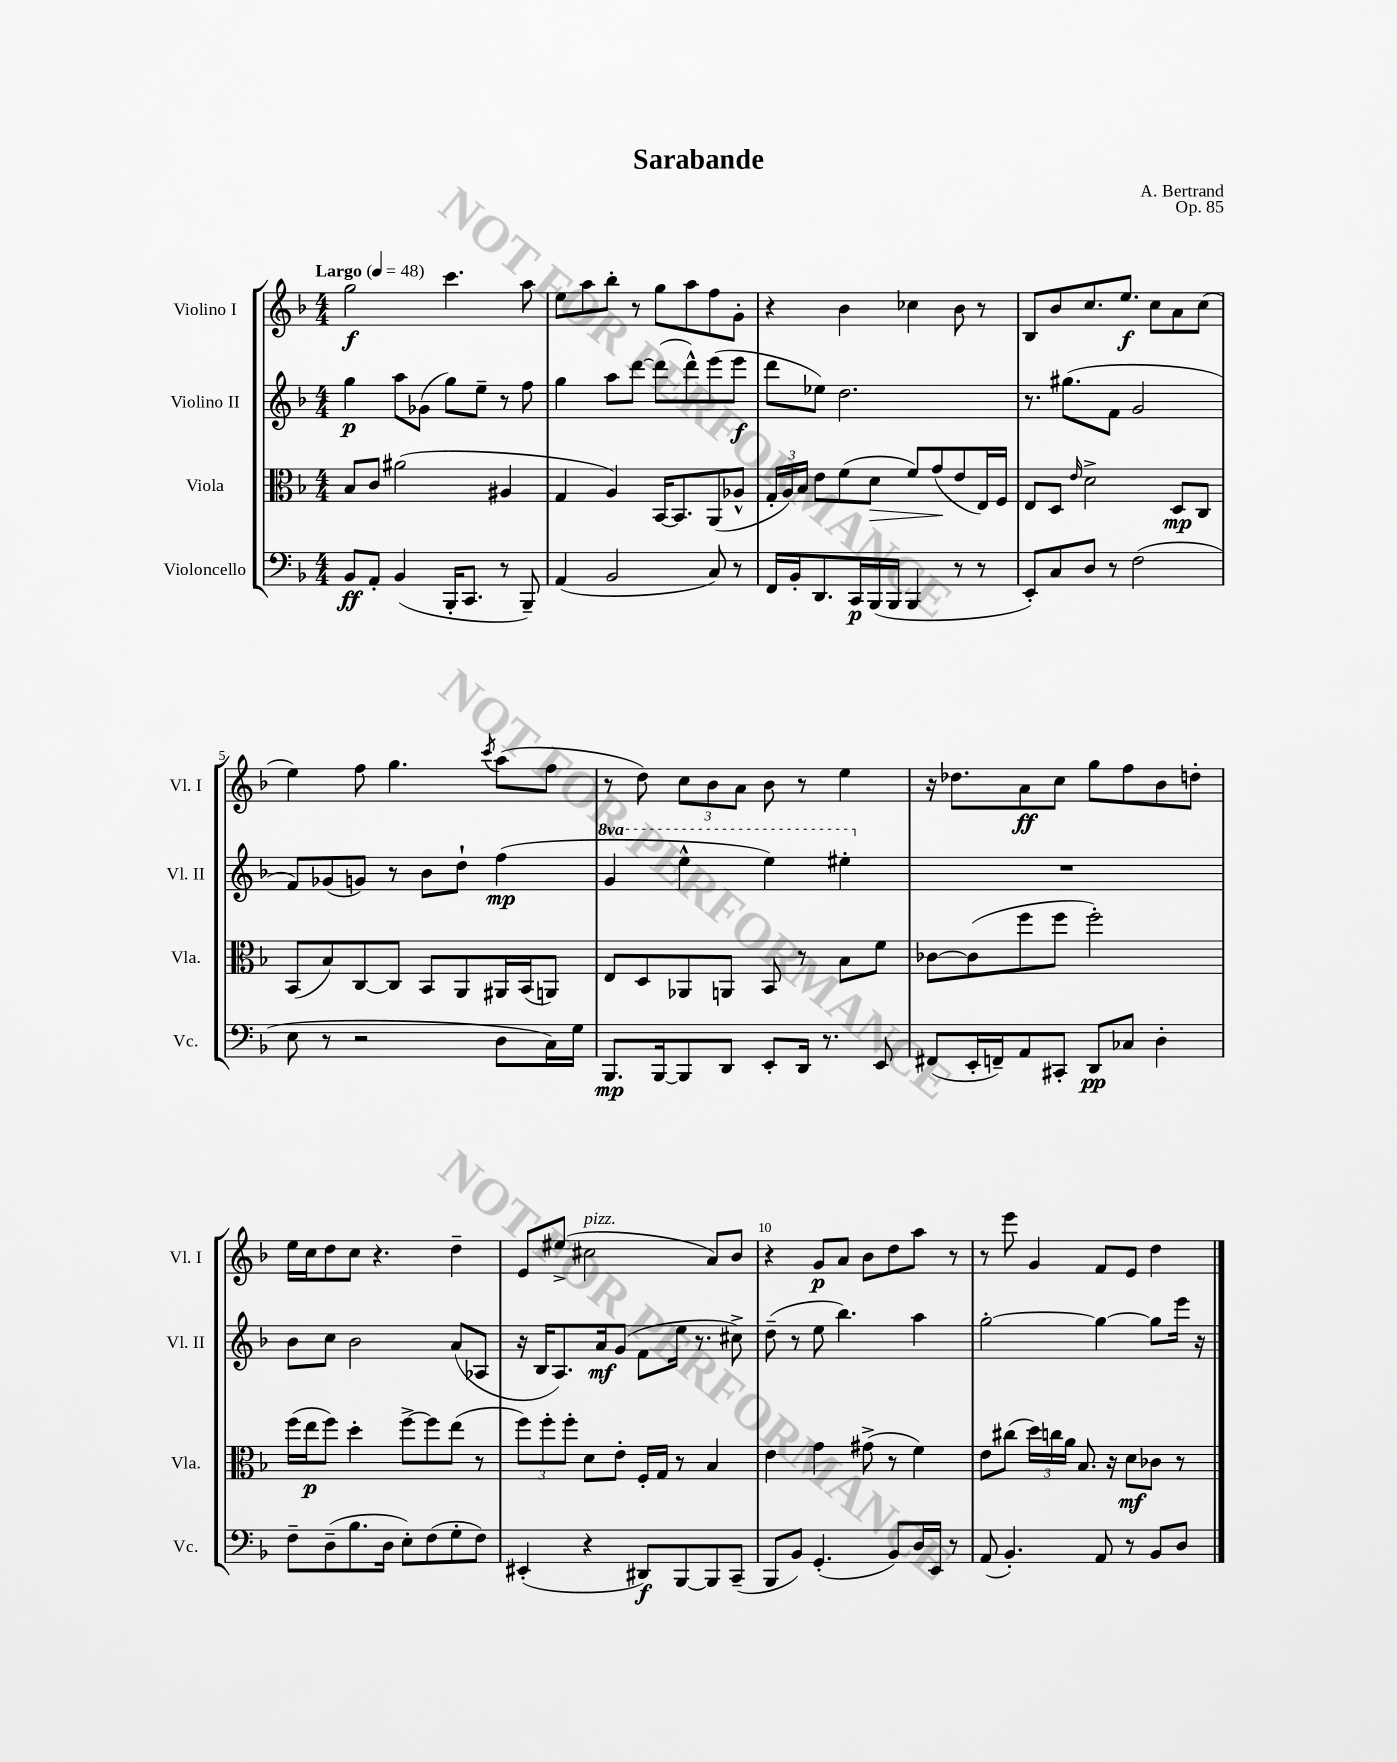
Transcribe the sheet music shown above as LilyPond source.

\header { title = "Sarabande" composer = "A. Bertrand" opus = "Op. 85" }
<<
\new StaffGroup <<
\new Staff = "s0" \with { instrumentName = "Violino I" shortInstrumentName = "Vl. I" } {
    \clef treble \key f \major \numericTimeSignature \time 4/4 \tempo "Largo" 4 = 48
    \autoBeamOff g''2\f c'''4. a''8 |
    e''8[ a''8 bes''8]-. r8 g''8[ a''8 f''8 g'8]-. |
    r4 bes'4 ces''4 bes'8 r8 |
    bes8[ bes'8 c''8. e''8.]\f c''8[ a'8 c''8]( |
    e''4) f''8 g''4. \acciaccatura { c'''8 } a''8[( f''8] |
    r8 d''8) \tuplet 3/2 { c''8[ bes'8 a'8] } bes'8 r8 e''4 |
    r16 des''8.[ a'8\ff c''8] g''8[ f''8 bes'8 d''8]-. |
    e''16[ c''16 d''8 c''8] r4. d''4-- |
    e'8[ eis''8]->( cis''2^\markup { \italic "pizz." } a'8[) bes'8] |
    r4 g'8[\p a'8] bes'8[ d''8 a''8] r8 |
    r8 e'''8 g'4 f'8[ e'8] d''4 \bar "|." |
}
\new Staff = "s1" \with { instrumentName = "Violino II" shortInstrumentName = "Vl. II" } {
    \clef treble \key f \major \numericTimeSignature \time 4/4 \set Staff.ottavationMarkups = #ottavation-simple-ordinals
    \autoBeamOff g''4\p a''8[ ges'8]( g''8[) e''8]-- r8 f''8 |
    g''4 a''8[ d'''8]~ d'''8[( d'''8-^) e'''8( e'''8]\f |
    d'''8[ ees''8]) d''2. |
    r8. gis''8.[( f'8] g'2 |
    f'8[) ges'8( g'8]) r8 bes'8[ d''8]-! f''4\mp( |
    \ottava #1 g''4 e'''4-^ e'''4) eis'''4-. \ottava #0 |
    R1 |
    bes'8[ c''8] bes'2 a'8[( aes8] |
    r16 bes16[ a8.) a'16\mf g'8]( f'8[ e''16] r8. cis''8->) |
    d''8--( r8 e''8 bes''4.) a''4 |
    g''2~-. g''4~ g''8[ e'''16] r16 \bar "|." |
}
\new Staff = "s2" \with { instrumentName = "Viola" shortInstrumentName = "Vla." } {
    \clef alto \key f \major \numericTimeSignature \time 4/4
    \autoBeamOff bes8[ c'8] ais'2( ais4 |
    g4 a4) bes,16[~ bes,8. a,8( aes8]-^ |
    \tuplet 3/2 { g16[-. a16) bes16] } e'8[ f'8( d'8]\> f'8[) g'8\!( e'8 e16) f16] |
    e8[ d8] \grace { e'16 } d'2-> d8[\mp c8] |
    bes,8[( bes8) c8~ c8] bes,8[ a,8 ais,16 bes,16( a,8]) |
    e8[ d8 aes,8 a,8] bes,8 r8 bes8[ f'8] |
    ces'8[~ ces'8( f''8 f''8] f''2-.) |
    f''16[( e''16\p f''8]) d''4-. f''8[~-> f''8 e''8]( r8 |
    \tuplet 3/2 { f''8[) f''8-. f''8]-. } d'8[ e'8]-. f16[-. g16] r8 bes4 |
    e'4 g'4 gis'8->( r8 f'4) |
    e'8[ cis''8]( \tuplet 3/2 { d''16[) c''16 a'16] } bes8. r16 d'8[\mf ces'8] r8 \bar "|." |
}
\new Staff = "s3" \with { instrumentName = "Violoncello" shortInstrumentName = "Vc." } {
    \clef bass \key f \major \numericTimeSignature \time 4/4
    \autoBeamOff bes,8[\ff a,8]-. bes,4( bes,,16[-. c,8.] r8 bes,,8--) |
    a,4( bes,2 c8) r8 |
    f,16[ bes,16-. d,8. c,16\p bes,,16( bes,,16] bes,,4 r8 r8 |
    e,8[-.) c8 d8] r8 f2( |
    e8 r8 r2 d8[ c16) g16] |
    bes,,8.[\mp bes,,16~ bes,,8 d,8] e,8[-. d,16] r8. e,8 |
    fis,8[( e,16-. f,16--) a,8 cis,8]-. d,8[\pp ces8] d4-. |
    f8[-- d8--( bes8. d16] e8[-.) f8( g8-. f8]) |
    eis,4-.( r4 dis,8[\f) bes,,8~ bes,,8 c,8]--( |
    bes,,8[ bes,8]) g,4.-.( bes,8[) d16 e,16] r8 |
    a,8( bes,4.-.) a,8 r8 bes,8[ d8] \bar "|." |
}
>>
>>
\layout { \context { \Score \override BarNumber.break-visibility = ##(#f #t #t) barNumberVisibility = #(every-nth-bar-number-visible 5) } }
